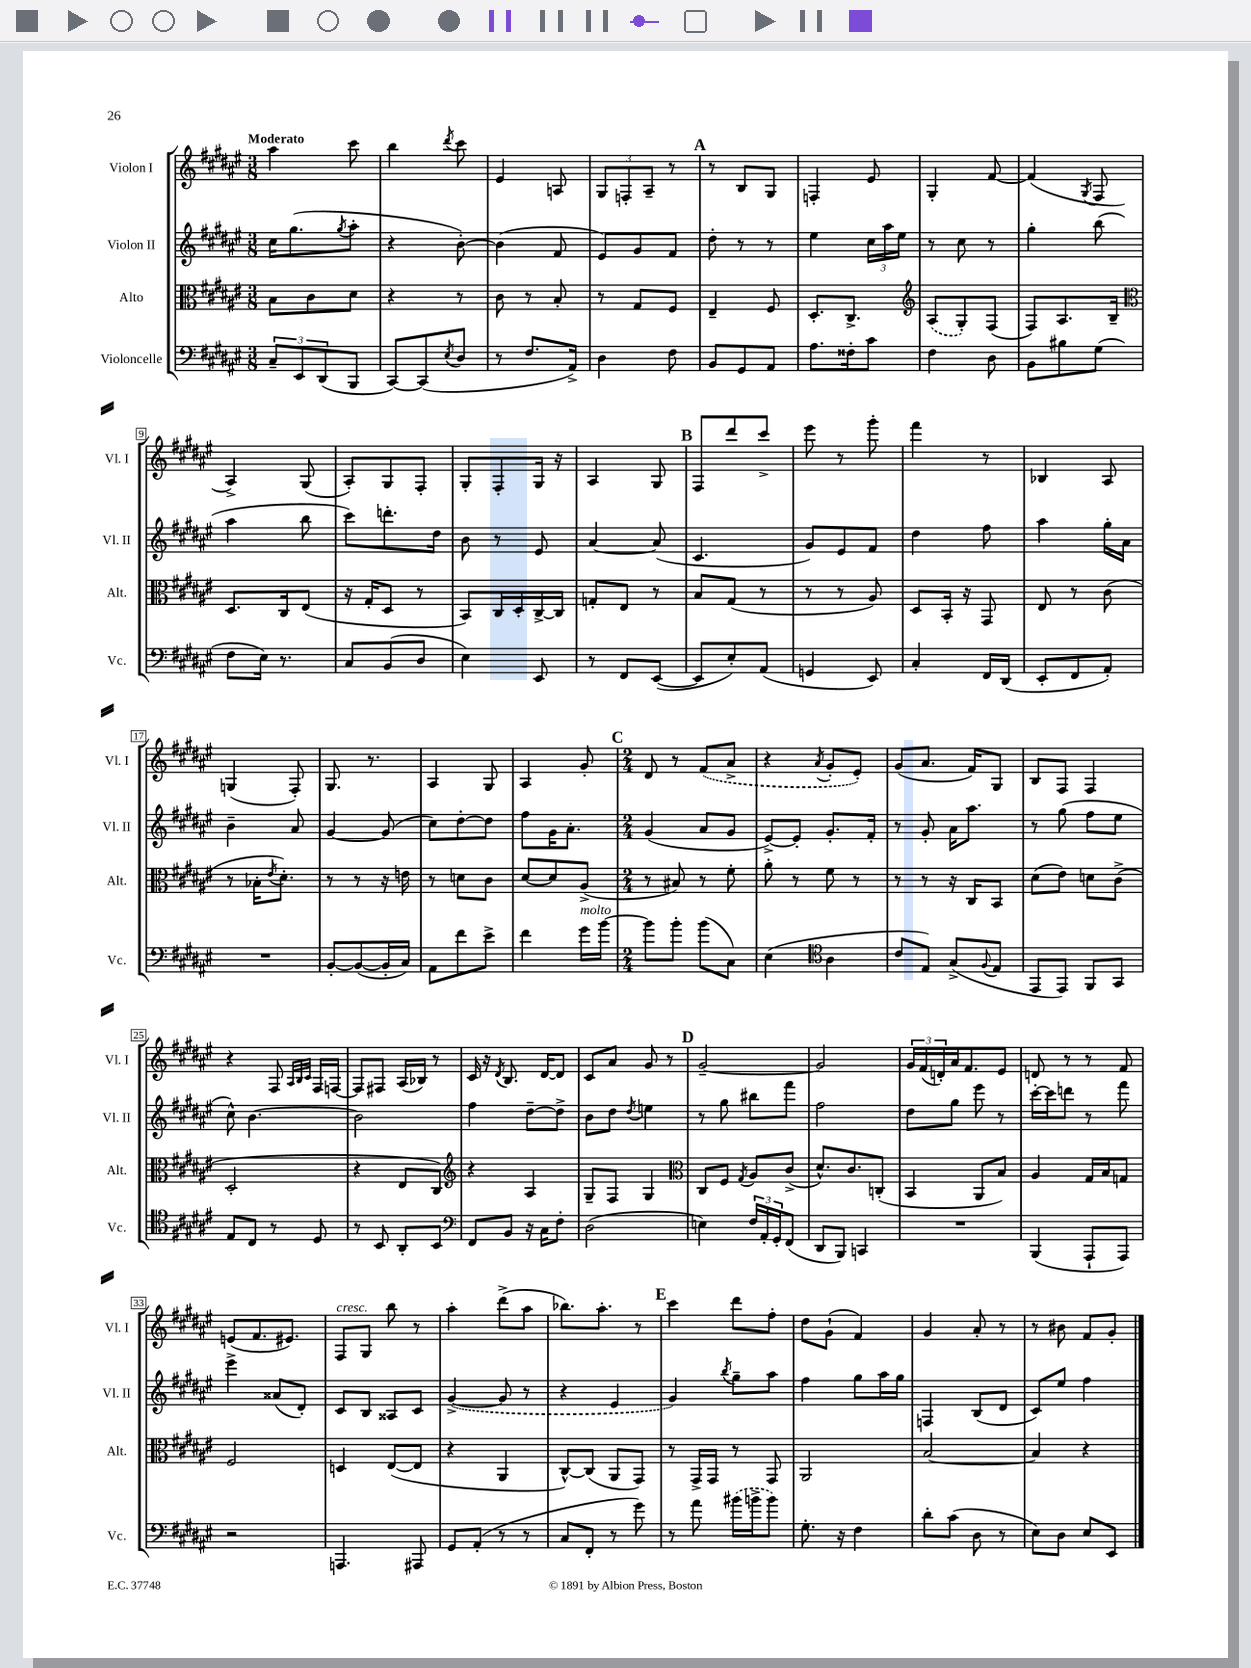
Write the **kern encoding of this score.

**kern	**kern	**kern	**kern
*part4	*part3	*part2	*part1
*staff4	*staff3	*staff2	*staff1
*I"Violoncelle	*I"Alto	*I"Violon II	*I"Violon I
*I'Vc.	*I'Alt.	*I'Vl. II	*I'Vl. I
*clefF4	*clefC3	*clefG2	*clefG2
*k[f#c#g#d#a#e#]	*k[f#c#g#d#a#e#]	*k[f#c#g#d#a#e#]	*k[f#c#g#d#a#e#]
*M3/8	*M3/8	*M3/8	*M3/8
=1	=1	=1	=1
!	!	!	!LO:TX:a:B:t=Moderato
12C#~/L	8B\L	16cc#\KL	4aa#\
.	.	(8.gg#\	.
12EE#/	.	.	.
.	8c#\	.	.
(12DD#/	.	.	.
.	.	8qgg#/	.
8BBB/J	8d#\J	8aa#'\J	8ccc#\
=2	=2	=2	=2
[8CC#/L)	4r	4r	4bb\
(8CC#/]	.	.	.
8qE#/	.	.	8qddd#/
8D#/J	8r	[8b'\)	8ccc#\
=3	=3	=3	=3
8r	8c#\	(4b\]	4e#/
8.F#/L	8r	.	.
.	8B'/	8f#/	8An/
16AA#^/Jk)	.	.	.
=4	=4	=4	=4
4D#\	8r	8e#/L)	12G#/L
.	.	.	12Fn'/
.	8G#/L	8g#/	.
.	.	.	12A#~/J
8F#\	8F#/J	8f#/J	8r
!!LO:REH:place=s1:t=A
=5	=5	=5	=5
8BB/L	4E#~/	8dd#'\	8r
8GG#/	.	8r	8B/L
8AA#/J	8F#/	8r	8G#/J
=6	=6	=6	=6
8.A#\L	8.D#'/L	4ee#\	4Fn'/
16F##X'\k	8.C#^/J	.	.
8c#\J	.	24cc#\LL	8e#/
.	.	24aa#\	.
.	.	24ee#\JJ	.
=7	=7	=7	=7
*	*clefG2	*	*
4F#\	(8A#/L	8r	4G#'/
.	8G#'/)	8cc#\	.
8D#\	(8F#/J	8r	[8f#/
=8	=8	=8	=8
8BB\L	8F#/L)	4gg#'\	(4f#/]
8B#X\	8.A#/	.	.
.	.	.	8qG#/
(8G#\J	.	(8bb\	8F#/
.	16B~/Jk	.	.
!!LO:LB:g=z
=9	=9	=9	=9
*	*clefC3	*	*
8F#\L	8.D#/L	4aa#\	4A#^/)
16E#\Jk)	.	.	.
8.r	16C#/k	.	.
.	(8E#/J	8bb\	(8G#/
=10	=10	=10	=10
8C#/L	16r	8ccc#\L)	8A#'/L)
.	16G#'/KL	.	.
(8BB/	8D#/J	8.dddn'\	8G#/
8D#/J	8r	.	8F#'/J
.	.	16dd#\Jk	.
=11	=11	=11	=11
4E#\)	8BB/L)	8b\	8G#'/L
.	16C#/L	8r	8F#'/
.	16D#'/	.	.
8EE#/	[16C#^/	8e#/	16G#/Jk
.	16C#/JJ]	.	16r
=12	=12	=12	=12
8r	8Gn'/L	[4a#/	4A#/
8FF#/L	8E#/J	.	.
([8EE#/J	8r	(8a#/]	8G#/
!!LO:REH:place=s1:t=B
=13	=13	=13	=13
8EE#/L]	8B/L	4.c#/	8F#/L
8E#'/)	(8G#/J	.	8ddd#/
(8AA#/J	8r	.	8ccc#^/J
=14	=14	=14	=14
4GGn/	8r	8g#/L)	8eee#\
.	8r	8e#/	8r
8EE#/)	8A#/)	8f#/J	8ggg#'\
=15	=15	=15	=15
4C#'/	8D#/L	4dd#\	4fff#\
.	16BB'/Jk	.	.
.	16r	.	.
16FF#/LL	8GG#/	8ff#\	8r
(16DD#/JJ	.	.	.
=16	=16	=16	=16
8EE#'/L	8E#/	4aa#\	4B-X/
8FF#/	8r	.	.
8AA#'/J)	(8c#\	16gg#'\LL	8A#/
.	.	16a#\JJ	.
!!LO:LB:g=z
=17	=17	=17	=17
4.r	8r	4b~\	(4Gn/
.	16B-X'\KL	.	.
.	8qe#/	.	.
.	8.d#'\J)	.	.
.	.	8a#/	8F#'/)
=18	=18	=18	=18
[8BB'/L	8r	[4g#/	8.G#/
(8BB/_	8r	.	.
.	.	.	8.r
16BB'/L]	16r	(8g#/]	.
16C#/JJ)	16en\	.	.
=19	=19	=19	=19
8AA#\L	8r	8cc#\L)	4A#/
8f#\	8dn\L	[8dd#'\	.
8e#^\J	8c#\J	8dd#\J]	8G#/
=20	=20	=20	=20
4f#\	[8d#/L	8ff#\L	4A#/
.	8d#/]	16g#\K	.
.	.	8.a#'\J	.
!LO:TX:a:i:t=molto	!	!	!
16g#\LL	(8A#^/J	.	8g#'/
[16b\JJ	.	.	.
!!LO:REH:place=s1:t=C
=21	=21	=21	=21
*M2/4	*M2/4	*M2/4	*M2/4
8b\L]	8r	(4g#/	8d#/
8b'\J	8B#X/)	.	8r
(8b\L	8r	8a#/L	(8f#/L
8C#\J)	8f#'\	8g#/J	8a#^/J
=22	=22	=22	=22
(4E#\	8a#'\	[8e#^/L)	4r
.	8r	8e#'/J]	.
*clefC4	*	*	*
.	.	.	8qa#/
4A#\	8f#\	8.g#'/L	8g#'/L
.	8r	.	8e#'/J)
.	.	16f#'/Jk	.
=23	=23	=23	=23
8c#/L	8r	8r	(8g#/L
8E#/J)	8r	8g#'/	8.a#/J
(8G#^/L	16r	16a#\KL	.
.	16C#/KL	8.aa#\J	16f#/KL)
8qqF#/	.	.	.
8E#/J	8BB/J	.	8G#/J
=24	=24	=24	=24
8EE#/L	(8d#\L	8r	8B/L
8EE#/J)	8e#\J)	(8gg#\	8F#/J
8FF#/L	8dn\L	8ff#\L	4F#/
8GG#/J	(8c#^\J	8ee#\J	.
!!LO:LB:g=z
=25	=25	=25	=25
8E#/L	2D#'/	8cc#^^\)	4r
8C#/J	.	[4.b\	.
8r	.	.	8F#/
.	.	.	32qqA#/LLL
.	.	.	32qqB/
.	.	.	32qqc#/JJJ
8D#/	.	.	16F#/LL
.	.	.	[16Fn/JJ
=26	=26	=26	=26
8r	4r	2b\]	8F/L]
8BB/	.	.	8F#X/J
8AA#'/L	8E#/L	.	(16A#/LL
.	.	.	16B-X/JJ)
8BB/J	8C#/J)	.	8r
=27	=27	=27	=27
*clefF4	*clefG2	*	*
8FF#/L	4r	4ff#\	16c#/
.	.	.	16r
.	.	.	8qd#/
8BB/J	.	.	8.B/
16r	4A#/	[8dd#~\L	.
16C#\KL	.	.	[16d#/KL
8F#'\J	.	8dd#^\J]	8d#/J]
=28	=28	=28	=28
(2D#\	8G#~/L	8b\L	8c#/L
.	8F#/J	8dd#\J	8a#/J
.	.	8qdd#/	.
.	4G#/	4een\	8g#/
.	.	.	8r
!!LO:REH:place=s1:t=D
=29	=29	=29	=29
*	*clefC3	*	*
4En\)	8C#/L	8r	[2g#~/
.	8F#/J	8gg#\	.
.	8qG#/	.	.
24F#/LL	8A#/L	8bb#X\L	.
24AA#'/	.	.	.
24GG#'/J	.	.	.
(8FF#/J	(8c#^/J	8fff#\J	.
=30	=30	=30	=30
8DD#/L	8.d#^^/L)	2ff#\	2g#/]
8BBB/J)	.	.	.
.	8.c#/	.	.
4CCn/	.	.	.
.	(8Cn'/J	.	.
=31	=31	=31	=31
2r	4BB/	8dd#\L	24g#/LL
.	.	.	(24f#/
.	.	.	24dn'/)
.	.	8gg#\J	16a#/J
.	.	.	8.f#/
.	8AA#/L	8eee#\	.
.	8B/J)	8r	8e#/J
=32	=32	=32	=32
(4BBB/	4A#/	[16ccc#'\LL	8dn/
.	.	16ccc#\J]	.
.	.	8dddn\J	8r
8AAA#`/L	16G#/LL	8r	8r
.	16B/J	.	.
8AAA#/J)	8Gn/J	8fff#\	8f#/
!!LO:LB:g=z
=33	=33	=33	=33
2r	2F#/	4eee#^\	(8en/L
.	.	.	8.f#/
.	.	(8a##X/L	.
.	.	.	8.e#X/J)
.	.	8d#'/J)	.
=34	=34	=34	=34
!	!	!	!LO:TX:a:i:t=cresc.
4.AAAn/	4Dn/	8c#/L	8F#/L
.	.	8B/J	8G#/J
.	([8E#/L	8A##X/L	8bb\
8AAA#X/	8E#/J]	8c#/J	8r
=35	=35	=35	=35
8GG#/L	4r	([4g#^/	4aa#'\
(8AA#'/J	.	.	.
8r	4AA#/	8g#/]	(8ddd#^\L
8r	.	8r	8aa#\J
=36	=36	=36	=36
8C#/L	[8C#^^/L)	4r	8.bb-X\L)
8FF#'/J	(8C#/J]	.	.
.	.	.	8.aa#'\J
8r	8AA#/L	4e#/	.
8g#\)	8GG#/J)	.	8r
!!LO:REH:place=s1:t=E
=37	=37	=37	=37
8r	8r	4g#/)	4ccc#\
8a#\	16GG#^/LL	.	.
.	16GG#/JJ	.	.
.	.	8qbb/	.
(16b#X\LL	8r	8gg#~\L	8ddd#\L
16bn^\J	.	.	.
8b\J)	8GG#/	8aa#\J	8ff#'\J
=38	=38	=38	=38
8.G#'\	2AA#/	4ff#\	8dd#\L
.	.	.	(8g#`\J
16r	.	.	.
4F#\	.	8gg#\L	4f#/)
.	.	16aa#\L	.
.	.	16gg#\JJ	.
=39	=39	=39	=39
8d#'\L	[2B/	4Fn/	4g#/
(8c#\J	.	.	.
8D#\	.	(8B/L	8a#'/
8r	.	8d#/J	8r
=40	=40	=40	=40
8E#\L)	4B/]	8c#/L)	8r
8D#\J	.	8ee#/J	8b#X\
8E#/L	4r	4ff#\	8f#/L
8EE#/J	.	.	8g#'/J
==	==	==	==
*-	*-	*-	*-
